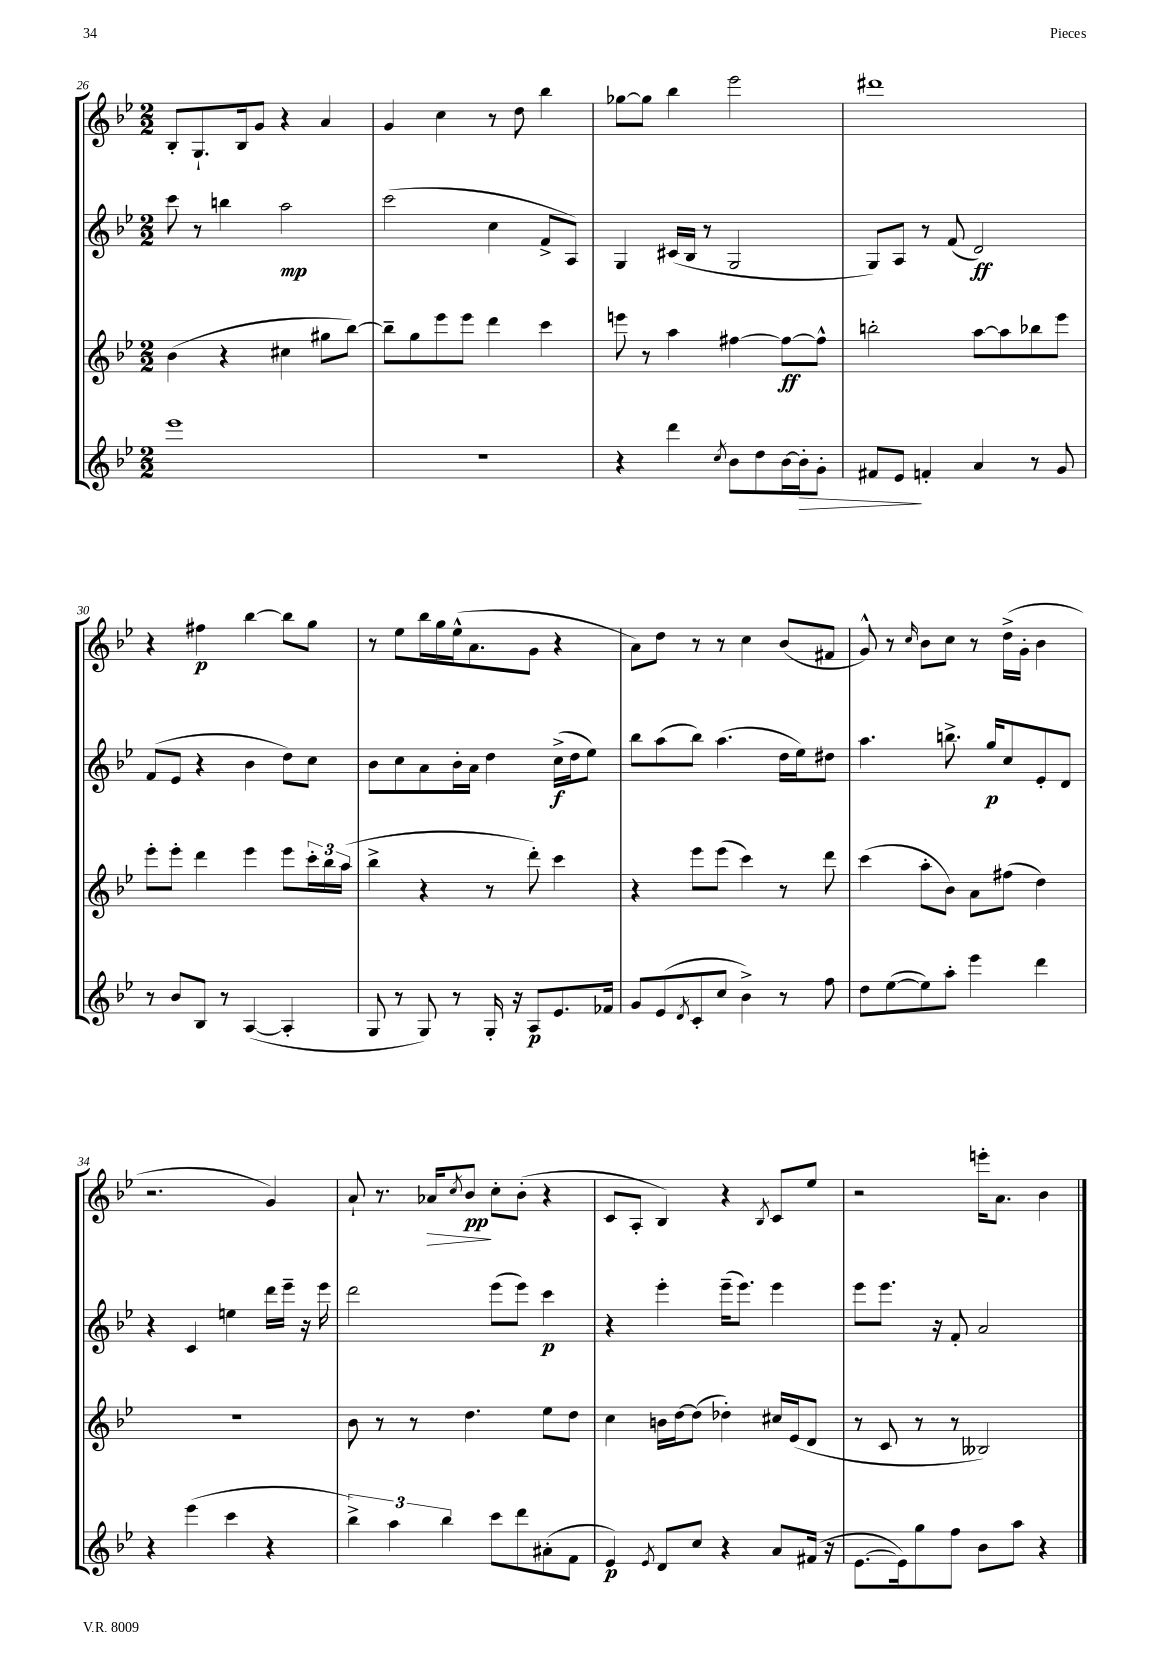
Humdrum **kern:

**kern	**kern	**kern	**kern
*staff4	*staff3	*staff2	*staff1
*clefG2	*clefG2	*clefG2	*clefG2
*k[b-e-]	*k[b-e-]	*k[b-e-]	*k[b-e-]
*M2/2	*M2/2	*M2/2	*M2/2
1eee-	(4b-	8ccc	8B-'
.	.	8r	8.G`
.	4r	4bb	.
.	.	.	16B-
.	.	.	8g
.	4cc#	2aa	4r
.	8gg#	.	4a
.	[8bb-)	.	.
=	=	=	=
1r	8bb-~]	(2ccc	4g
.	8gg	.	.
.	8eee-	.	4cc
.	8eee-	.	.
.	4ddd	4cc	8r
.	.	.	8dd
.	4ccc	8f^	4bb-
.	.	8A)	.
=	=	=	=
4r	8eee	4G	[8gg-
.	8r	.	8gg-]
4ddd	4aa	(16c#	4bb-
.	.	16B-	.
.	.	8r	.
8qcc	.	.	.
8b-	[4ff#	2G	2eee-
8dd	.	.	.
[16b-	8ff#_	.	.
16b-']	.	.	.
8g'	8ff#^^]	.	.
=	=	=	=
8f#	2bb'	8G)	1ddd#
8e-	.	8A	.
4f'	.	8r	.
.	.	(8f	.
4a	[8aa	2d)	.
.	8aa]	.	.
8r	8bb-	.	.
8g	8eee-	.	.
=	=	=	=
8r	8eee-'	(8f	4r
8b-	8eee-'	8e-	.
8B-	4ddd	4r	4ff#
8r	.	.	.
([4A	4eee-	4b-	[4bb-
4A']	8eee-	8dd)	8bb-]
.	24ccc'	8cc	8gg
.	24bb-	.	.
.	(24aa	.	.
=	=	=	=
8G	4bb-^	8b-	8r
8r	.	8cc	8ee-
8G)	4r	8a	16bb-
.	.	.	16gg
8r	.	16b-'	(16ee-^^
.	.	16a	8.a
16G'	8r	4dd	.
16r	.	.	.
8A	8ddd')	.	8g
8.e-	4ccc	(16cc^	4r
.	.	16dd	.
.	.	8ee-)	.
16f-	.	.	.
=	=	=	=
8g	4r	8bb-	8a)
(8e-	.	(8aa	8dd
8qd	.	.	.
8c'	8eee-	8bb-)	8r
8cc	(8eee-	(4.aa	8r
4b-^)	4ccc)	.	4cc
8r	8r	16dd	(8b-
.	.	16ee-)	.
8ff	8ddd	8dd#	8f#
=	=	=	=
8dd	(4ccc	4.aa	8g^^)
([8ee-	.	.	8r
.	.	.	16qqcc
8ee-])	8aa'	.	8b-
8aa'	8b-)	8.bb^	8cc
4eee-	8a	.	8r
.	.	16gg	.
.	(8ff#	8cc	(16dd^
.	.	.	16g'
4ddd	4dd)	8e-'	4b-
.	.	8d	.
=	=	=	=
4r	1r	4r	2.r
(4eee-	.	4c	.
4ccc	.	4ee	.
4r	.	16ddd	4g)
.	.	16eee-~	.
.	.	16r	.
.	.	16eee-	.
=	=	=	=
6bb-^)	8b-	2ddd	8a`
.	8r	.	8.r
6aa	.	.	.
.	8r	.	.
.	.	.	16a-
6bb-	.	.	.
.	.	.	8qcc
.	4.dd	.	8b-
8ccc	.	(8eee-	8cc'
8ddd	.	8eee-)	(8b-'
(8a#'	8ee-	4ccc	4r
8f	8dd	.	.
=	=	=	=
4e-)	4cc	4r	8c
.	.	.	8A'
8qe-	.	.	.
8d	16b	4eee-'	4B-)
.	[16dd	.	.
8cc	(8dd]	.	.
4r	4dd-')	(16eee-~	4r
.	.	8.eee-)	.
.	.	.	8qB-
8a	16cc#	4eee-	8c
.	(16e-	.	.
(16f#	8d	.	8ee-
16r	.	.	.
=	=	=	=
[8.e-	8r	8eee-	2r
.	8c	8.eee-	.
16e-])	.	.	.
8gg	8r	.	.
.	.	16r	.
8ff	8r	8f'	.
8b-	2B--)	2a	16eee'
.	.	.	8.a
8aa	.	.	.
4r	.	.	4b-
==	==	==	==
*-	*-	*-	*-
